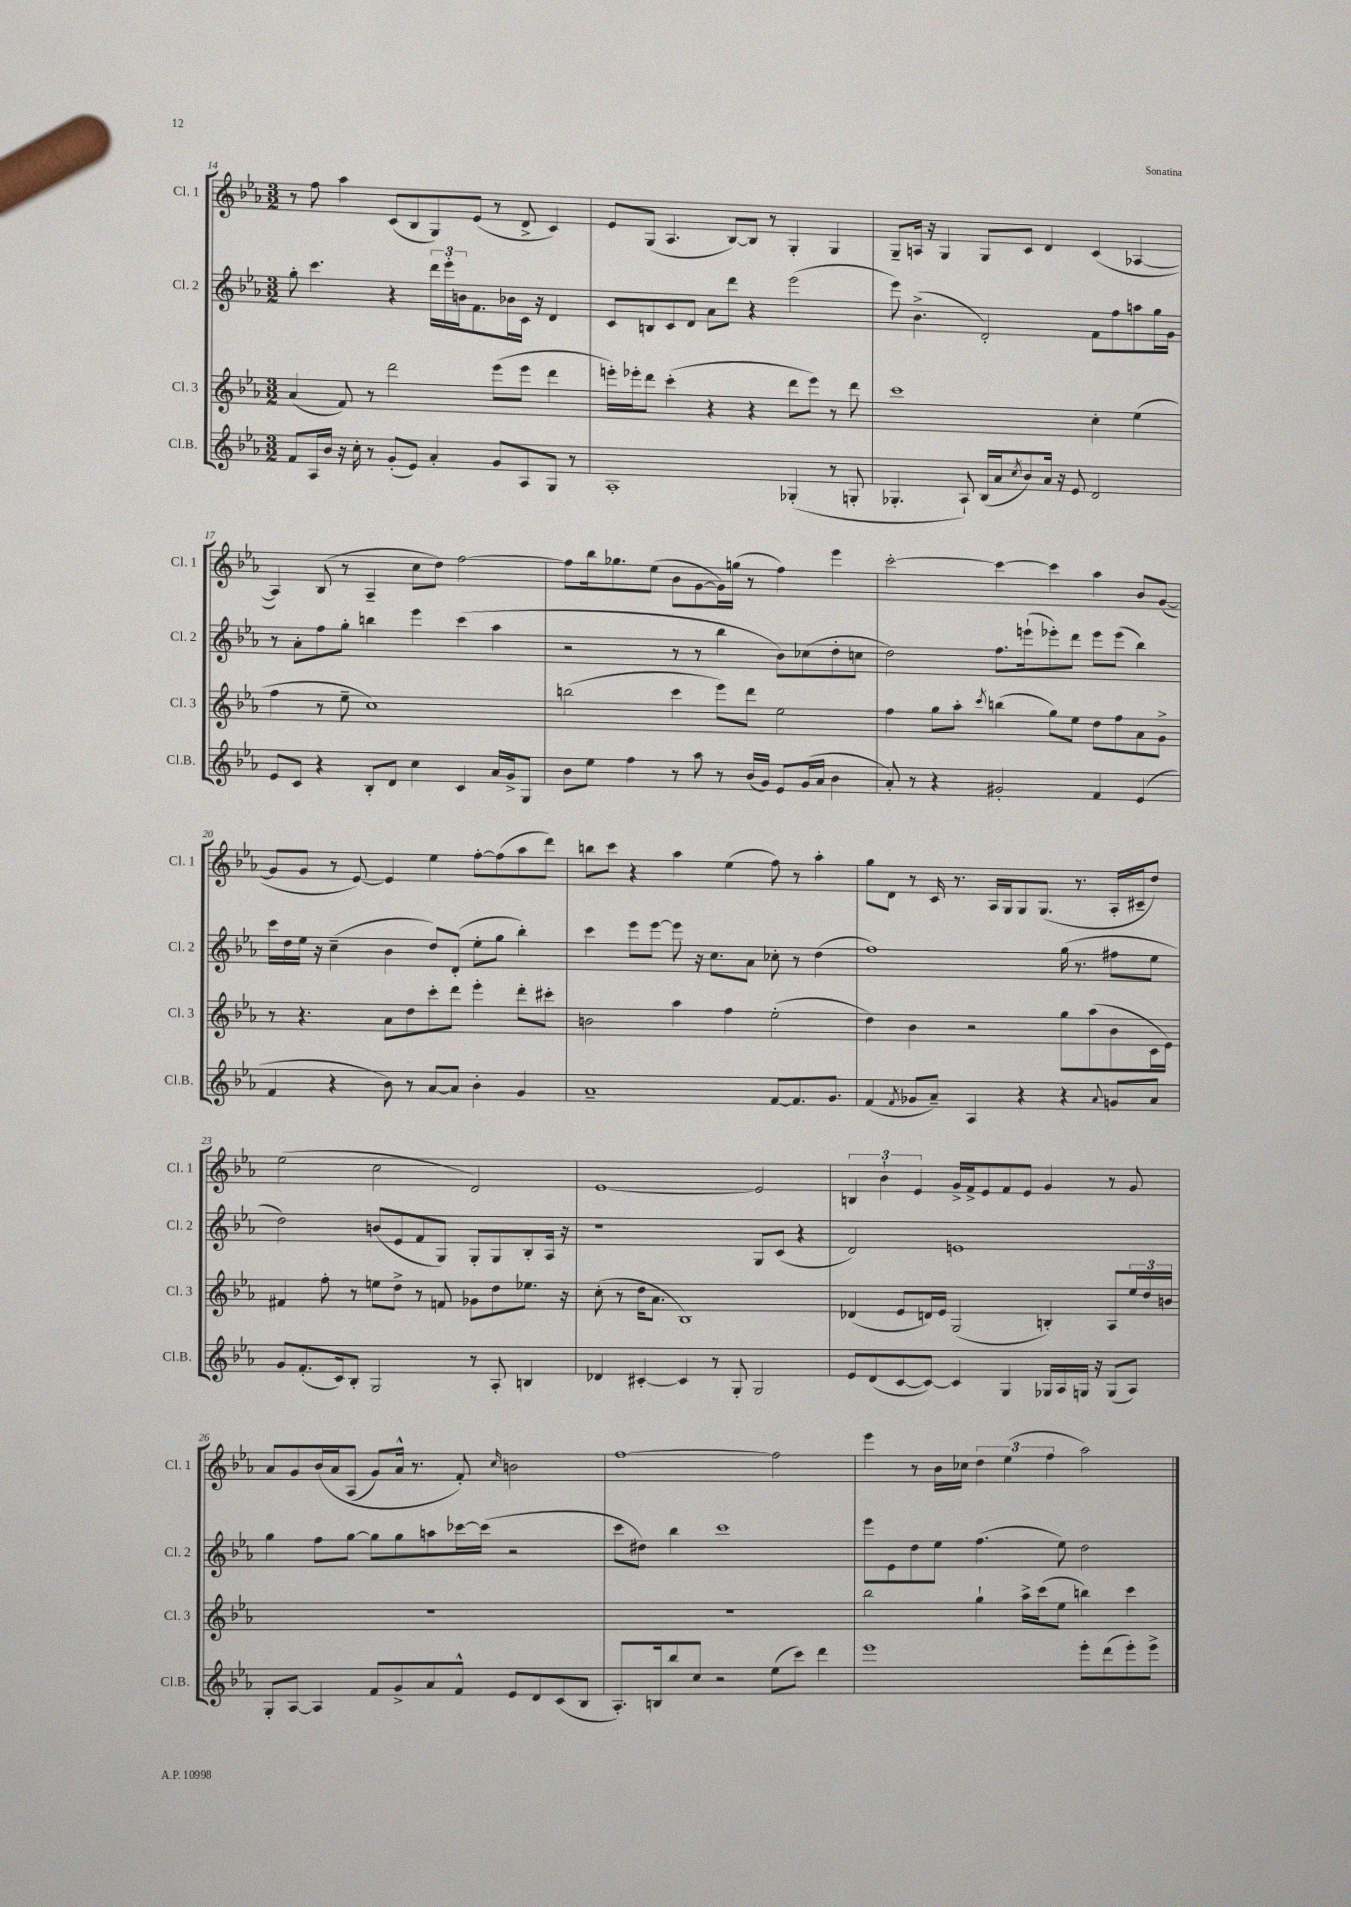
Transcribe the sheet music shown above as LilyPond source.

<<
\new StaffGroup <<
\new Staff = "s0" \with { instrumentName = "Cl. 1" shortInstrumentName = "Cl. 1" } {
    \clef treble \key ees \major \numericTimeSignature \time 3/2
    r8 f''8 aes''4 c'8( bes8 g8) ees'8( r8 d'8-> c'4) |
    ees'8 g8( aes4. bes8~) bes8 r8 g4-. g4 |
    g8-- a16 r16 g4 g8 c'8 d'4 c'4( aes4~ |
    aes4) bes8( r8 aes4-- c''8 d''8) f''2~ |
    f''8 bes''16 ges''8. ees''8( bes'8 g'8~ g'16) g''16( r8 f''4) ees'''4 |
    c'''2~-. c'''4~ c'''4 aes''4 bes'8 g'8~( |
    g'8 g'8 r8 ees'8~) ees'4 ees''4 f''8~-. f''8( aes''8 d'''8) |
    b''8 c'''8 r4 aes''4 ees''4( f''8) r8 aes''4-. |
    g''8 d'8 r8 c'16 r8. aes16 g16 g8 g8.( r8. aes16-. cis'16-- d''8) |
    ees''2( c''2 d'2) |
    ees'1~ ees'2 |
    \tuplet 3/2 { b4 bes'4-! ees'4 } g'16-> f'16-> ees'8 f'8 ees'8 g'4 r8 g'8 |
    aes'8 g'8 bes'16\( aes'16 aes8( g'8) aes'16-^ r8. f'8-.\) \grace { c''16 } b'2 |
    f''1~ f''2 |
    ees'''4 r8 bes'16 ces''16 \tuplet 3/2 { d''4 ees''4( f''4 } aes''2) \bar "|." |
}
\new Staff = "s1" \with { instrumentName = "Cl. 2" shortInstrumentName = "Cl. 2" } {
    \clef treble \key ees \major \numericTimeSignature \time 3/2
    g''8-. c'''4. r4 \tuplet 3/2 { d'''16 ees'''16-. b'16 } f'8. bes'16 c'16 r16 d'4 |
    c'8 b8 c'8 d'8 aes'8 d'''8 r4 ees'''2( |
    ees'''8) bes'4.->( d'2-.) f'8 f''8 a''8 g''16 g'16 |
    r8 aes'8-. f''8 g''8-. b''4 ees'''4 c'''4( aes''4 |
    r2 r8 r8 bes''4 bes'8) ces''8( d''8-. c''8 |
    d''2) f''8. e'''16-!( ees'''8-.) d'''8 ees'''8 ees'''8( bes''4) |
    c'''16 d''16 ees''16 r16 c''4--( bes'4 d''8) d'8-.( ees''8-. g''8 bes''4-.) |
    c'''4 ees'''8 ees'''8~ ees'''8 r16 c''8. aes'8 ces''8-. r8 d''4( |
    f''1) g''16( r8. fis''8 ees''8 |
    d''2) b'8( ees'8 f'8 g8) g8-. g8 bes8-. aes16 r16 |
    r1 g8 c'8( r4 |
    d'2) e'1 |
    g''4 f''8 g''8~ g''8 g''8 a''8 ces'''16~ ces'''16( r2 |
    c'''8 dis''8) bes''4 c'''1 |
    ees'''8 ees'8 d''8 ees''8 f''4.( ees''8) d''2 \bar "|." |
}
\new Staff = "s2" \with { instrumentName = "Cl. 3" shortInstrumentName = "Cl. 3" } {
    \clef treble \key ees \major \numericTimeSignature \time 3/2
    aes'4( f'8) r8 d'''2 ees'''8( ees'''8 d'''4 |
    e'''16-.) ees'''16-. d'''8 c'''4-.( r4 r4 d'''8 ees'''8) r8 d'''8 |
    c'''1 c''4-. ees''4( |
    f''4 r8 ees''8-- c''1) |
    b''2( c'''4 ees'''8) d'''8 ees''2 |
    f''4 g''8 aes''8-. \acciaccatura { c'''8 } b''4( g''8) ees''8 d''8 f''8 aes'8 g'8-> |
    r8 r4. aes'8 d''8 c'''8-. d'''8 ees'''4-. d'''8-. cis'''8-. |
    b'2 aes''4 f''4 ees''2-.( |
    d''4) bes'4 r2 g''8 aes''8( bes'8 c'16 ees'16) |
    fis'4 f''8-. r8 e''8 d''8-> r8 f'8 ges'8 d''8 ees''8. r16 |
    c''8-.( r8 d''16 aes'8. bes1) |
    des'4( ees'8 d'16) ees'16 g2( b4-.) aes8 \tuplet 3/2 { ees''16 d''16 b'16 } |
    R1. |
    R1. |
    bes''2 g''4-! aes''16-> c'''16( ees''8 b''4) c'''4 \bar "|." |
}
\new Staff = "s3" \with { instrumentName = "Cl.B." shortInstrumentName = "Cl.B." } {
    \clef treble \key ees \major \numericTimeSignature \time 3/2
    f'8 aes16 bes'16 r16 c''16-. r8 g'8-.( ees'8) aes'4-. g'8 aes8 g8 r8 |
    aes1-. ges4-.( r8 g8-. |
    ges4.-. aes8-!) bes16( aes'16 \acciaccatura { c''8 } bes'8) aes'16 r16 ees'8 d'2 |
    ees'8 c'8 r4 bes8-. d'8 c''4 c'4 aes'16 g'16-> g8 |
    bes'8 ees''8 f''4 r8 aes''8 r8 bes'16( g'16) ees'8 g'16( aes'16 bes'4 |
    aes'8-.) r8 r4 gis'2-. f'4 ees'4( |
    f'4 r4 bes'8) r8 aes'8~ aes'8 bes'4-. g'4 |
    aes'1-- f'8~ f'8. g'8. |
    f'4( \acciaccatura { f'8 } ges'8 aes'8--) aes4 r4 r4 \appoggiatura { aes'8 } g'8 aes'8 |
    g'8 f'8.-.( c'16) bes8-. g2 r8 aes8-. b4 |
    des'4 cis'4~-. cis'4 r8 g8-. g2 |
    ees'8 d'8( c'8~ c'8~) c'4 g4 ges16 aes16 g16 r16 g8( aes8) |
    g8-. aes8~ aes4 f'8 g'8-> aes'8 f'8-^ ees'8 d'8 c'8( bes8 |
    aes8.-.) b16 bes''8 c''8 r2 ees''8( c'''8) d'''4 |
    ees'''1 ees'''8-. d'''8( ees'''8-.) ees'''8-> \bar "|." |
}
>>
>>
\layout { \context { \Score currentBarNumber = #14 } }
